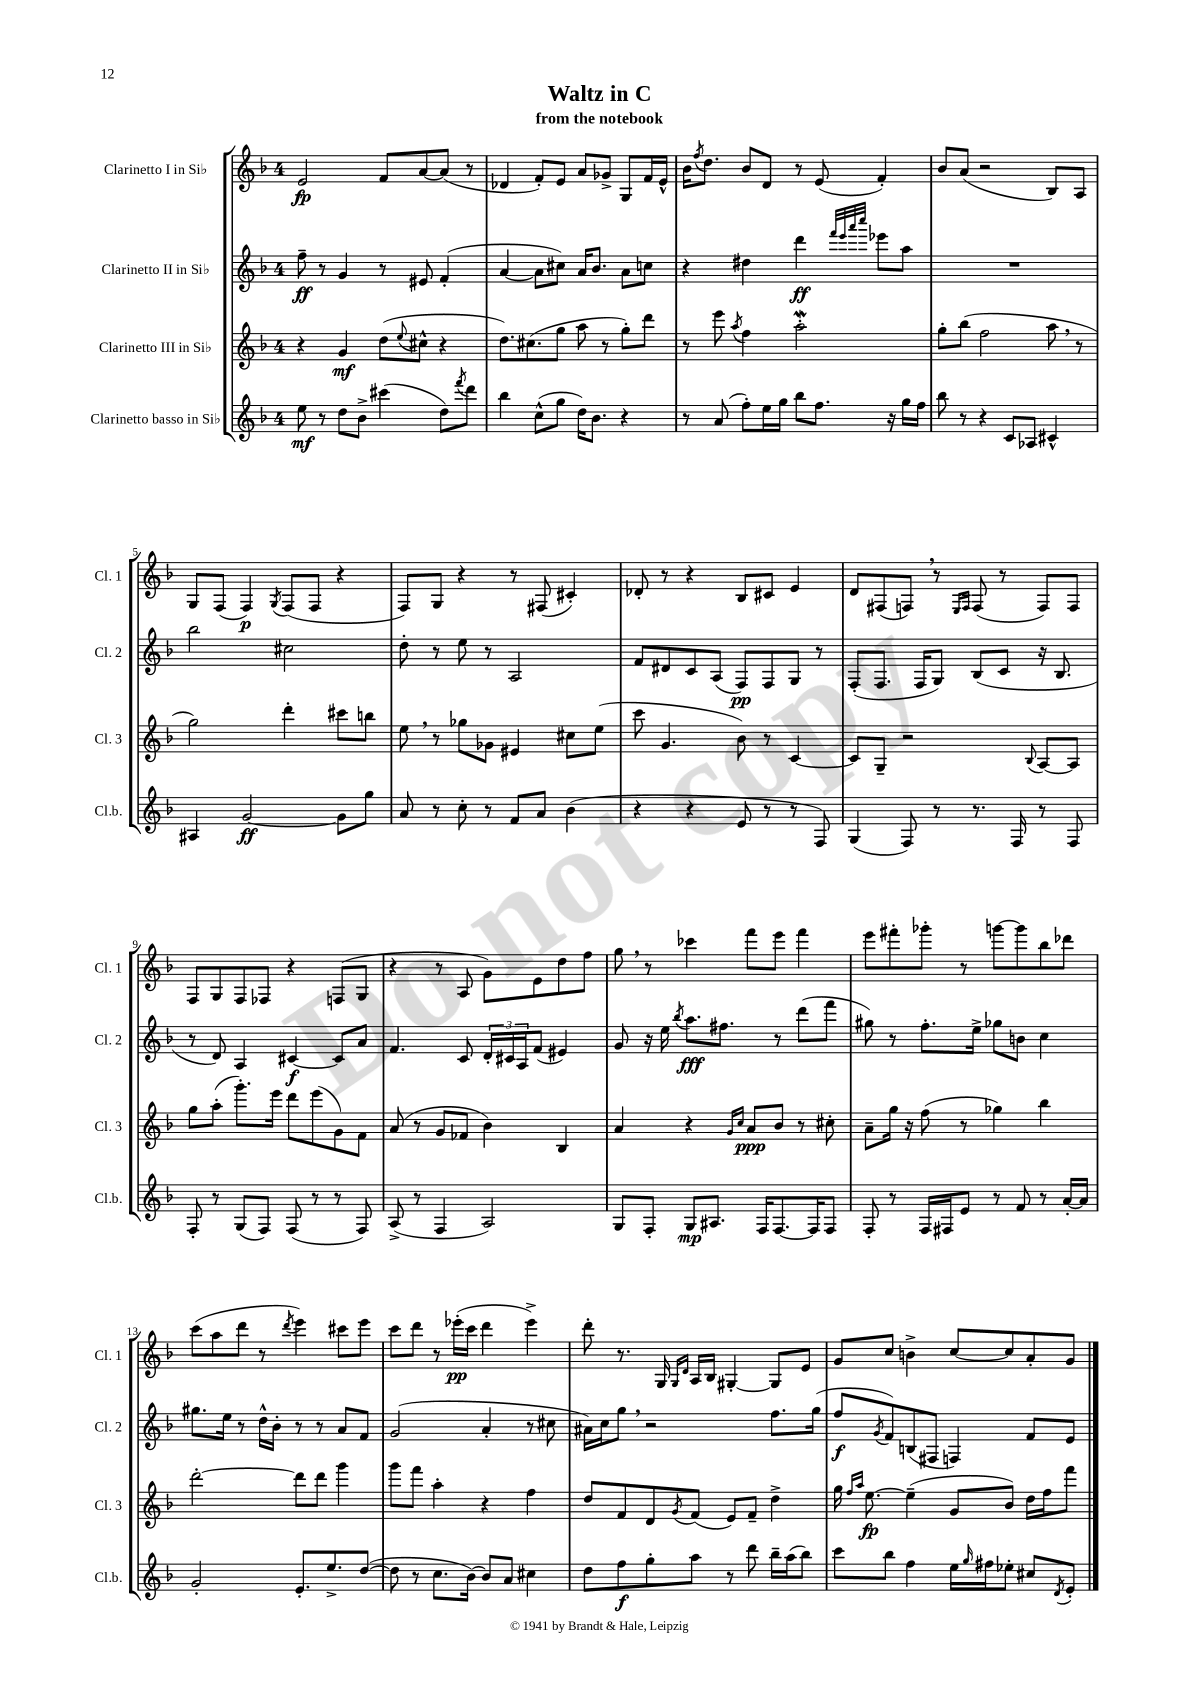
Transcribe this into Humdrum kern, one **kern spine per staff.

**kern	**dynam	**kern	**dynam	**kern	**dynam	**kern	**dynam
*part4	*part4	*part3	*part3	*part2	*part2	*part1	*part1
*staff4	*staff4	*staff3	*staff3	*staff2	*staff2	*staff1	*staff1
*I"Clarinetto basso in Si♭	*	*I"Clarinetto III in Si♭	*	*I"Clarinetto II in Si♭	*	*I"Clarinetto I in Si♭	*
*I'Cl.b.	*	*I'Cl. 3	*	*I'Cl. 2	*	*I'Cl. 1	*
*clefG2	*	*clefG2	*	*clefG2	*	*clefG2	*
*k[b-]	*	*k[b-]	*	*k[b-]	*	*k[b-]	*
*M4/4	*	*M4/4	*	*M4/4	*	*M4/4	*
=1	=1	=1	=1	=1	=1	=1	=1
8ee\	mf	4r	.	8ff~\	ff	2e/	fp
8r	.	.	.	8r	.	.	.
8dd\L	.	4g/	mf	4g/	.	.	.
8b-^\J	.	.	.	.	.	.	.
(4ccc#X\	.	(8dd\L	.	8r	.	8f/L	.
.	.	8qqee/	.	.	.	.	.
.	.	8cc#X^^\J	.	8e#X/	.	[8a/	.
8dd\L)	.	4r	.	(4f'/	.	(8a/J]	.
8qfff/	.	.	.	.	.	.	.
8ddd\J	.	.	.	.	.	8r	.
=2	=2	=2	=2	=2	=2	=2	=2
4bb-\	.	8.dd\L)	.	[4a/	.	4d-X/	.
.	.	(8.cc#X\	.	.	.	.	.
(8cc^^\L	.	.	.	8a\L]	.	8f'/L)	.
8gg\J	.	8gg\J	.	8cc#X\J)	.	8e/J	.
16dd\KL)	.	8aa\	.	16a/KL	.	8a/L	.
8.b-\J	.	.	.	8.b-/J	.	.	.
.	.	8r	.	.	.	8g-X^/J	.
4r	.	8gg'\L)	.	8a\L	.	8G/L	.
.	.	8ddd\J	.	8ccn\J	.	16f/L	.
.	.	.	.	.	.	16e^^/JJ	.
=3	=3	=3	=3	=3	=3	=3	=3
8r	.	8r	.	4r	.	16b-\KL	.
.	.	.	.	.	.	8qff/	.
.	.	.	.	.	.	8.dd\J	.
(8a/	.	8eee\	.	.	.	.	.
.	.	8qaa/	.	.	.	.	.
8ff'\L)	.	4ff\	.	4dd#X\	.	8b-/L	.
16ee\L	.	.	.	.	.	8d/J	.
16gg\JJ	.	.	.	.	.	.	.
8bb-\L	.	2aaW'\	.	4ddd\	ff	8r	.
8.ff\J	.	.	.	.	.	(8e/	.
.	.	.	.	32qqfff/LLL	.	.	.
.	.	.	.	32qqeee/	.	.	.
.	.	.	.	32qqaaa/	.	.	.
.	.	.	.	32qqcccc/JJJ	.	.	.
.	.	.	.	8eee-X\L	.	4f'/)	.
16r	.	.	.	.	.	.	.
16gg\LL	.	.	.	8aa\J	.	.	.
16ff\JJ	.	.	.	.	.	.	.
=4	=4	=4	=4	=4	=4	=4	=4
8bb-\	.	8gg'\L	.	1r	.	8b-/L	.
8r	.	(8bb-\J	.	.	.	(8a/J	.
4r	.	2ff\	.	.	.	2r	.
8c/L	.	.	.	.	.	.	.
8A-X/J	.	.	.	.	.	.	.
4c#X^^/	.	8aa,\	.	.	.	8B-/L)	.
.	.	8r	.	.	.	8A/J	.
!!LO:LB:g=z
=5	=5	=5	=5	=5	=5	=5	=5
4A#X/	.	2gg\)	.	2bb-\	.	8G/L	.
.	.	.	.	.	.	(8F/J	.
[2g/	ff	.	.	.	.	4F/)	p
.	.	.	.	.	.	8qG/	.
.	.	4ddd'\	.	2cc#X\	.	(8F/L	.
.	.	.	.	.	.	8F/J	.
8g\L]	.	8ccc#X\L	.	.	.	4r	.
8gg\J	.	8bbn\J	.	.	.	.	.
=6	=6	=6	=6	=6	=6	=6	=6
8a/	.	8ee,\	.	8dd'\	.	8F/L)	.
8r	.	8r	.	8r	.	8G/J	.
8cc'\	.	8gg-X\L	.	8ee\	.	4r	.
8r	.	8g-X\J	.	8r	.	.	.
8f/L	.	4e#X/	.	2A/	.	8r	.
8a/J	.	.	.	.	.	(8F#X/	.
(4b-\	.	8cc#X\L	.	.	.	4c#X'/)	.
.	.	(8ee\J	.	.	.	.	.
=7	=7	=7	=7	=7	=7	=7	=7
4r	.	8ccc\	.	8f/L	.	8d-X'/	.
.	.	4.g/	.	8d#X/	.	8r	.
4r	.	.	.	8c/	.	4r	.
.	.	.	.	(8A/J	.	.	.
8e/	.	8b-\)	.	8F/L)	pp	8B-/L	.
8r	.	8r	.	8F/	.	8c#X/J	.
8r	.	[4c/	.	8G/J	.	4e/	.
8F/)	.	.	.	8r	.	.	.
=8	=8	=8	=8	=8	=8	=8	=8
(4G/	.	8c/L]	.	(8F'/L	.	8d/L	.
.	.	8G~/J	.	8.F/J	.	(8F#X/	.
8F/)	.	2r	.	.	.	8Fn,/J)	.
.	.	.	.	16F/KL	.	.	.
8r	.	.	.	8G/J)	.	8r	.
.	.	.	.	.	.	16qqE/LL	.
.	.	.	.	.	.	16qqF/JJ	.
8.r	.	.	.	(8B-/L	.	(8F/	.
.	.	.	.	8c/J	.	8r	.
16F/	.	.	.	.	.	.	.
.	.	8qqB-/	.	.	.	.	.
8r	.	[8A/L	.	16r	.	8F/L)	.
.	.	.	.	8.B-/	.	.	.
8F/	.	8A/J]	.	.	.	8F/J	.
!!LO:LB:g=z
=9	=9	=9	=9	=9	=9	=9	=9
8F'/	.	8gg\L	.	8r	.	8F/L	.
8r	.	(8aa'\J	.	8d/)	.	8G/	.
(8G/L	.	8.ggg'\L)	.	4A/	.	8F/	.
8F/J)	.	.	.	.	.	8F-X/J	.
.	.	16eee\Jk	.	.	.	.	.
(8F/	.	8ddd\L	.	[4c#X/	f	4r	.
8r	.	(8eee\	.	.	.	.	.
8r	.	8g\)	.	8c#/L]	.	(8Fn/L	.
8F/)	.	8f\J	.	8a/J	.	8G/J	.
=10	=10	=10	=10	=10	=10	=10	=10
(8A^/	.	(8a/	.	4.f/	.	4r	.
8r	.	8r	.	.	.	.	.
4F/	.	8g/L	.	.	.	8r	.
.	.	8f-X/J	.	8c/	.	8A/	.
2A/)	.	4b-\)	.	24d'/LL	.	8g\L)	.
.	.	.	.	24c#X/	.	.	.
.	.	.	.	24A/J	.	.	.
.	.	.	.	(8f/J	.	8e\	.
.	.	4B-/	.	4e#X/)	.	8dd\	.
.	.	.	.	.	.	8ff\J	.
=11	=11	=11	=11	=11	=11	=11	=11
8G/L	.	4a/	.	8g/	.	8gg,\	.
8F'/J	.	.	.	16r	.	8r	.
.	.	.	.	16ee\	.	.	.
.	.	.	.	8qbb-/	.	.	.
8G/L	mp	4r	.	8.aa\L	fff	4ccc-X\	.
8.A#X/J	.	.	.	.	.	.	.
.	.	.	.	8.ff#X\J	.	.	.
.	.	16qqg/LL	.	.	.	.	.
.	.	16qqcc/JJ	.	.	.	.	.
.	.	8a/L	ppp	.	.	8fff\L	.
16F/KL	.	.	.	.	.	.	.
[8.F/	.	8b-/J	.	8r	.	8eee\J	.
.	.	8r	.	(8ddd\L	.	4fff\	.
16F/K]	.	.	.	.	.	.	.
8F/J	.	8cc#X'\	.	8fff\J	.	.	.
=12	=12	=12	=12	=12	=12	=12	=12
8F'/	.	8a~\L	.	8gg#X\)	.	8eee\L	.
8r	.	16gg\Jk	.	8r	.	8fff#X'\	.
.	.	16r	.	.	.	.	.
16F/LL	.	(8ff\	.	8.ff'\L	.	8ggg-X'\J	.
16F#X/J	.	.	.	.	.	.	.
8e/J	.	8r	.	.	.	8r	.
.	.	.	.	16ee^\Jk	.	.	.
8r	.	4gg-X\)	.	8gg-X\L	.	[8gggn\L	.
8f/	.	.	.	8bn\J	.	8ggg\]	.
8r	.	4bb-\	.	4cc\	.	8bb-\	.
[16a'/LL	.	.	.	.	.	8ddd-X\J	.
16a/JJ]	.	.	.	.	.	.	.
!!LO:LB:g=z
=13	=13	=13	=13	=13	=13	=13	=13
2g'/	.	[2ddd'\	.	8.gg#X\L	.	(8ccc\L	.
.	.	.	.	.	.	8aa\	.
.	.	.	.	16ee\Jk	.	.	.
.	.	.	.	8r	.	8ddd\J	.
.	.	.	.	16dd^^\LL	.	8r	.
.	.	.	.	16b-'\JJ	.	.	.
.	.	.	.	.	.	8qddd/	.
8.e'/L	.	8ddd\L]	.	8r	.	4eee\)	.
.	.	8ddd\J	.	8r	.	.	.
8.ee^/	.	.	.	.	.	.	.
.	.	4ggg\	.	8a/L	.	8ccc#X\L	.
([8dd/J	.	.	.	8f/J	.	8eee\J	.
=14	=14	=14	=14	=14	=14	=14	=14
8dd\]	.	8ggg\L	.	(2g/	.	8ccc\L	.
8r	.	8fff\J	.	.	.	8ddd\J	.
8.cc\L	.	4aa'\	.	.	.	8r	.
.	.	.	.	.	.	(16eee-X'\LL	pp
[16b-\Jk)	.	.	.	.	.	16ccc\JJ	.
8b-/L]	.	4r	.	4a'/	.	4ddd\	.
8a/J	.	.	.	.	.	.	.
4cc#X\	.	4ff\	.	8r	.	4eee-^\)	.
.	.	.	.	8cc#X\	.	.	.
=15	=15	=15	=15	=15	=15	=15	=15
8dd\L	.	8dd/L	.	16a#X\LL)	.	8ddd'\	.
.	.	.	.	16cc\J	.	.	.
8ff\	f	8f/	.	8gg,\J	.	8.r	.
8gg'\	.	8d/	.	2r	.	.	.
.	.	.	.	.	.	16G/	.
.	.	.	.	.	.	16qqG/LL	.
.	.	8qg/	.	.	.	16qqd/JJ	.
8aa\J	.	(8f/J	.	.	.	16A/LL	.
.	.	.	.	.	.	16B-/JJ	.
8r	.	8e/L)	.	.	.	[4G#X'/	.
8ddd\	.	8f~/J	.	.	.	.	.
16bb-~\LL	.	4dd^\	.	8.ff\L	.	8G#/L]	.
(16aa\J	.	.	.	.	.	.	.
8bb-\J)	.	.	.	.	.	8e/J	.
.	.	.	.	(16gg\Jk	.	.	.
=16	=16	=16	=16	=16	=16	=16	=16
8ccc\L	.	16gg\	.	8ff/L	f	8g/L	.
.	.	16qqff/LL	.	.	.	.	.
.	.	16qqaa/JJ	.	.	.	.	.
.	.	[8.ee\	fp	.	.	.	.
.	.	.	.	8qg/	.	.	.
8bb-\J	.	.	.	8f/)	.	8cc/J	.
4ff\	.	(4ee~\]	.	(8Bn/	.	4bn^\	.
.	.	.	.	8F#X/J	.	.	.
16ee\LL	.	8g/L	.	4Fn/)	.	[8cc/L	.
16qqgg/	.	.	.	.	.	.	.
16ff#X\J	.	.	.	.	.	.	.
8ee-X'\J	.	8b-/J)	.	.	.	8cc/]	.
8cc#X/L	.	16dd\LL	.	8f/L	.	8a'/	.
.	.	16ff\J	.	.	.	.	.
8qd/	.	.	.	.	.	.	.
8e'/J	.	8fff\J	.	8e/J	.	8g/J	.
==	==	==	==	==	==	==	==
*-	*-	*-	*-	*-	*-	*-	*-
